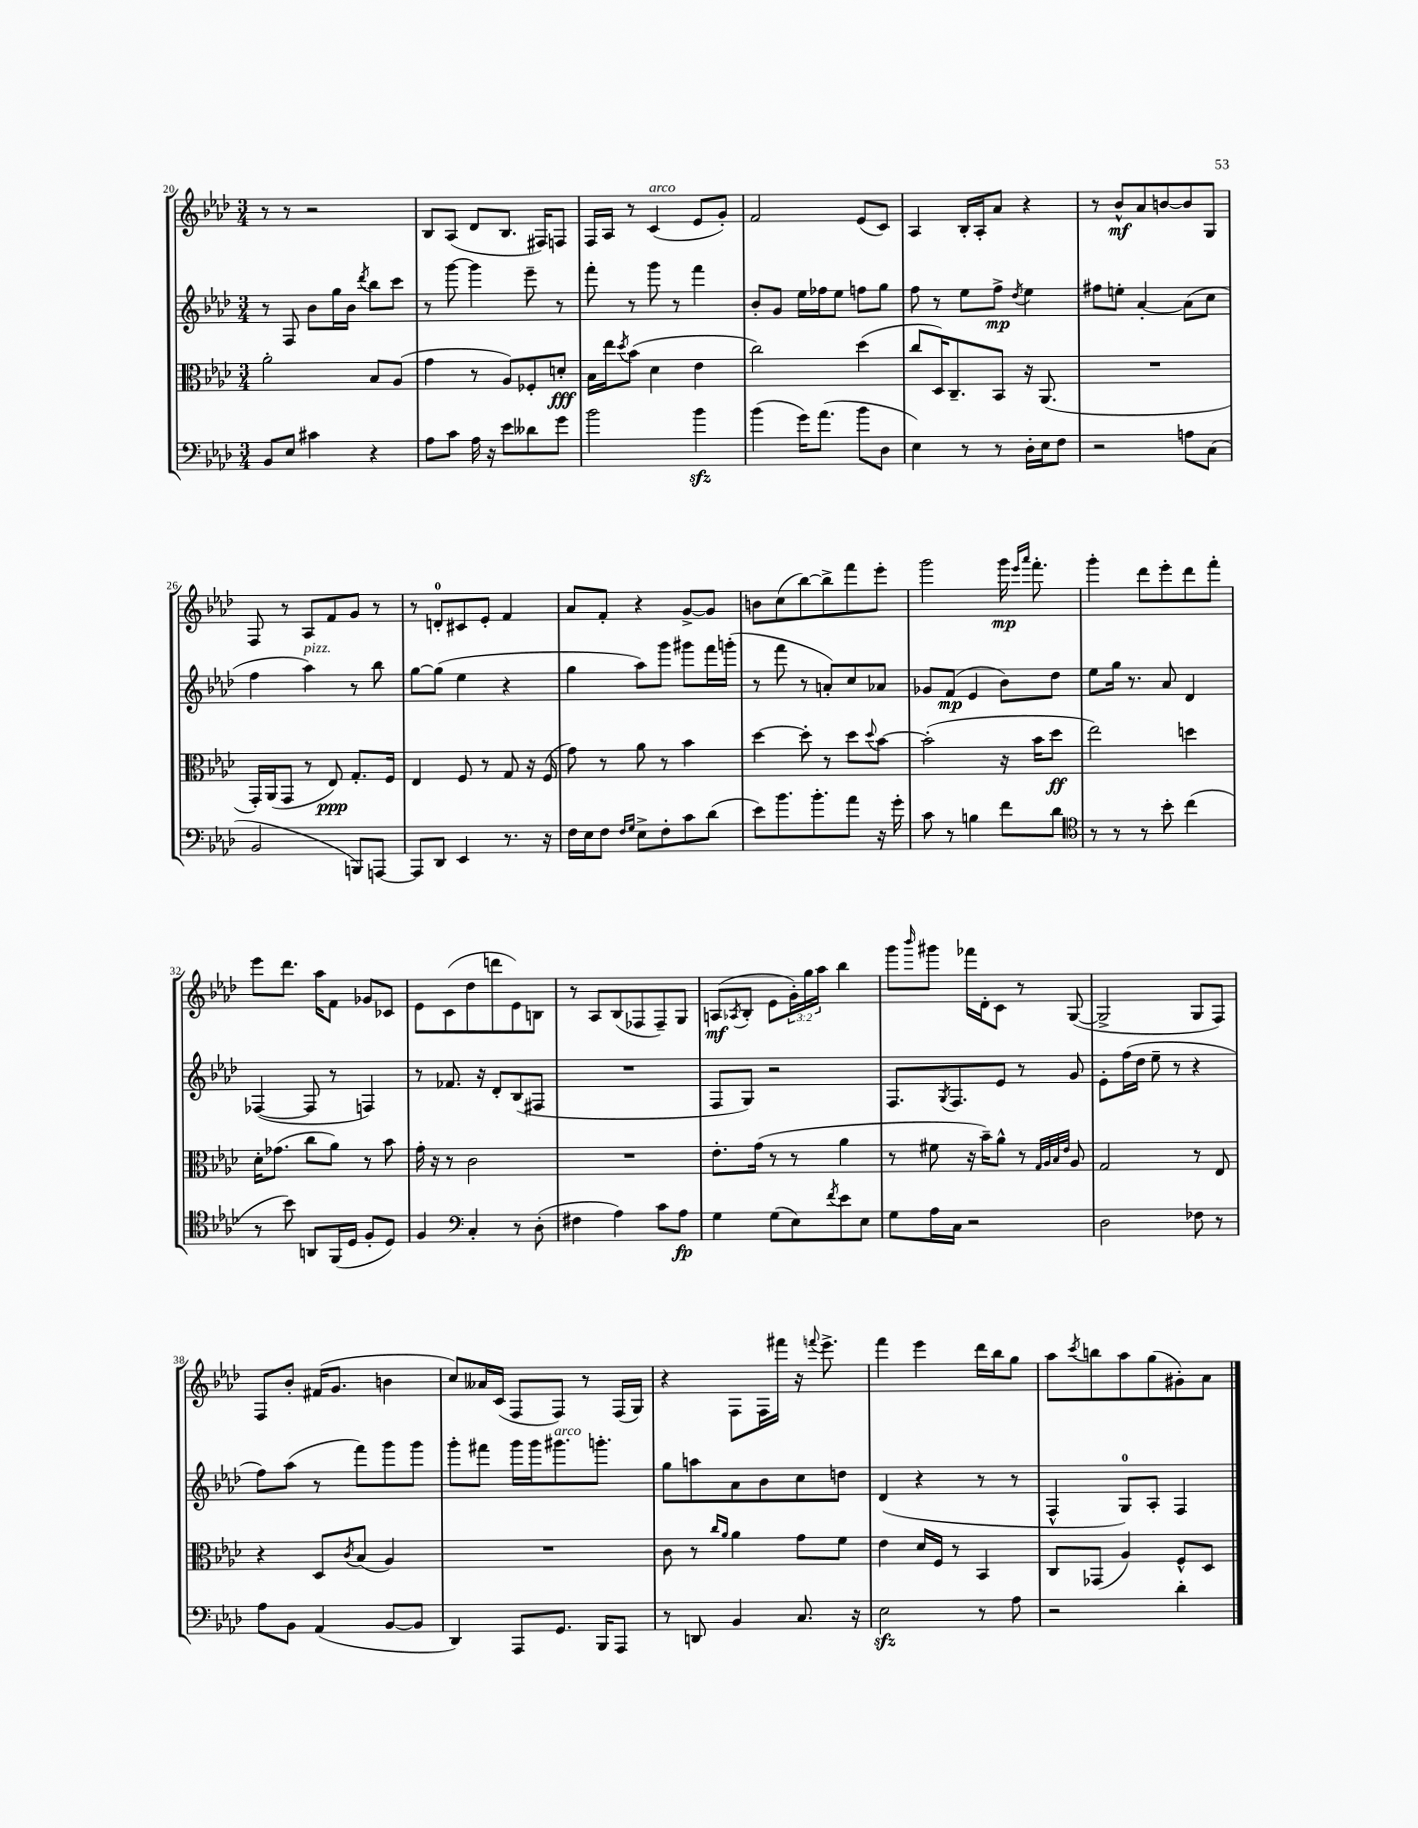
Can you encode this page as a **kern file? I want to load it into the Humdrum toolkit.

**kern	**kern	**kern	**kern
*staff4	*staff3	*staff2	*staff1
*clefF4	*clefC3	*clefG2	*clefG2
*k[b-e-a-d-]	*k[b-e-a-d-]	*k[b-e-a-d-]	*k[b-e-a-d-]
*M3/4	*M3/4	*M3/4	*M3/4
8BB-	2a-'	8r	8r
8E-	.	8F	8r
4c#	.	8b-	2r
.	.	16gg	.
.	.	16b-	.
.	.	8qddd-	.
4r	8B-	8bb-	.
.	(8A-	8ccc	.
=	=	=	=
8A-	4g	8r	8B-
8c	.	[8ggg	(8A-
16A-	8r	4ggg]	8d-
16r	.	.	.
8e-	8A-)	.	8.B-
8d--	8F-'	8eee-~	.
.	.	.	16F#)
8g	8d'	8r	8F
=	=	=	=
2b-	16B-	8fff'	16F
.	16ee-	.	16A-
.	8qdd-	.	.
.	(8b-	8r	8r
.	4d-	8ggg	(4c
.	.	8r	.
4b-	4e-	4fff	8e-
.	.	.	8g')
=	=	=	=
(4b-	2cc)	8b-'	2f
.	.	8g	.
16g)	.	16ee-	.
(8.a-	.	16ff-	.
.	.	8ee-	.
8b-	(4dd-	8ff	(8e-
8D-	.	8gg	8c)
=	=	=	=
4E-)	8cc	8ff	4A-
.	16D-)	8r	.
.	8.C~	.	.
8r	.	8ee-	16B-'
.	.	.	16A-'
8r	8BB-	8ff^	8a-
.	.	8qdd-	.
16D-'	16r	4ee-	4r
16E-	(8.AA-	.	.
8F	.	.	.
=	=	=	=
2r	2.r	8ff#	8r
.	.	8ee'	8b-^^
.	.	[4a-'	8a-
.	.	.	[8b
8A	.	(8a-]	8b]
(8C	.	8cc	8G
=	=	=	=
2BB-	16GG')	4ff	8F
.	(16AA-	.	.
.	8GG	.	8r
.	8r	4aa-)	8A-
.	8E-)	.	8f
8BBB)	8.G'	8r	8g
[8AAA	.	8bb-	8r
.	16F	.	.
=	=	=	=
8AAA]	4E-	[8gg	8r
8DD-	.	(8gg]	8d'
4EE-	8F	4ee-	8c#
.	8r	.	8e-'
8.r	8G	4r	4f
.	16r	.	.
16r	(16F	.	.
=	=	=	=
16F	8g)	4gg	8a-
16E-	.	.	.
8F	8r	.	8f'
16qqF	.	.	.
16qqG	.	.	.
8E-^	8a-	8aa-)	4r
8F'	8r	8ggg	.
8c	4b-	8ggg#	[8g^
(8d-	.	16fff	8g]
.	.	(16ggg'	.
=	=	=	=
8e-)	[4dd-	8r	8b
8.b-	.	8fff	(8cc
.	8dd-']	8r	[8bb-)
8.b-'	.	.	.
.	8r	8a')	8bb-^]
8a-	8dd-	8cc	8fff
.	8qqdd-	.	.
16r	[8b-	8a-	8eee-'
16g'	.	.	.
=	=	=	=
8c	(2b-']	8g-	2ggg
8r	.	(8f	.
4B	.	4e-	.
8f	16r	8b-)	16ggg
.	.	.	16qqeee-
.	.	.	16qqaaa-
.	16b-	.	8.fff'
8d-	8dd-	8dd-	.
=	=	=	=
*clefC4	*	*	*
8r	2ee-)	8ee-	4ggg'
8r	.	16gg	.
.	.	8.r	.
8r	.	.	8ddd-
8b-'	.	8a-	8eee-'
(4cc	4dd	4d-	8ddd-
.	.	.	8fff'
=	=	=	=
8r	16d-'	([4F-	8eee-
.	(8.g-	.	.
8b-)	.	.	8.ddd-
8AA	8cc	8F-]	.
.	.	.	16aa-
(16FF	8a-)	8r	8f
16D-	.	.	.
8F'	8r	4F)	8g-
8D-)	8b-	.	8c-
=	=	=	=
4F	16g'	8r	8e-
.	16r	.	.
.	8r	8.f-	(8c
*clefF4	*	*	*
4C'	2c	.	8dd-
.	.	16r	.
.	.	8d-'	8ddd
8r	.	(8B-	8e-)
(8D-'	.	8F#	8B
=	=	=	=
4F#	2.r	2.r	8r
.	.	.	8A-
4A-)	.	.	(8B-
.	.	.	8F-
8c	.	.	8F-~)
8A-	.	.	8G
=	=	=	=
4G	8.e-'	8F	(8A
.	.	.	8qA-
.	.	8G)	8B-'
.	(16g	.	.
(8G	8r	2r	8e-
8E-)	8r	.	24g')
.	.	.	24gg
.	.	.	24aa-
8qf	.	.	.
8e-	4a-	.	4bb-
8E-	.	.	.
=	=	=	=
8G	8r	8.F	8ggg
.	.	.	16qqbbb-
16A-	8f#	.	8ggg#
.	.	8qG	.
16C	.	8.F	.
2r	16r	.	16fff-
.	16b-~)	.	16d-'
.	8a-^^	8e-	8c
.	8r	8r	8r
.	32qqG	.	.
.	32qqA-	.	.
.	32qqB-	.	.
.	32qqe-	.	.
.	8A-	8g	([8G
=	=	=	=
2D-	2G	8e-'	2G^]
.	.	(16ff	.
.	.	16dd-	.
.	.	8ee-~	.
.	.	8r	.
8F-	8r	4r	8G
8r	8E-	.	8F)
=	=	=	=
8A-	4r	8ff)	8F
8BB-	.	(8aa-	8b-'
(4AA-	8D-	8r	(16f#
.	.	.	8.g
.	8qc	.	.
.	(8B-	8fff)	.
[8BB-	4A-)	8ggg	4b
8BB-]	.	8ggg	.
=	=	=	=
4DD-)	2.r	8ggg'	8cc)
.	.	8fff#	16a--
.	.	.	(16c
8AAA-	.	16ggg	8F
.	.	16ggg	.
8.GG	.	8.ggg#	8F)
.	.	.	8r
16BBB-	.	8.ggg'	.
8AAA-	.	.	(16F
.	.	.	16G)
=	=	=	=
8r	8c	8gg	4r
8DD	8r	8aa	.
.	16qqcc	.	.
.	16qqa-	.	.
4BB-	4a-	8a-	8F
.	.	8b-	16F
.	.	.	16fff#
8.C	8g	8cc	16r
.	.	.	8qqfff
.	.	.	8.eee-^
.	8f	8dd	.
16r	.	.	.
=	=	=	=
2E-	4e-	(4d-	4fff
.	16d-	4r	4eee-
.	16F	.	.
.	8r	.	.
8r	4BB-	8r	16ddd-
.	.	.	16bb-
8A-	.	8r	8gg
=	=	=	=
2r	8C	4F^^	8aa-
.	.	.	8qccc
.	(8GG-	.	8bb
.	4A-)	8G)	8aa-
.	.	8A-'	(8gg
4d-'	8F^^	4F	8g#')
.	8D-	.	8a-
==	==	==	==
*-	*-	*-	*-
